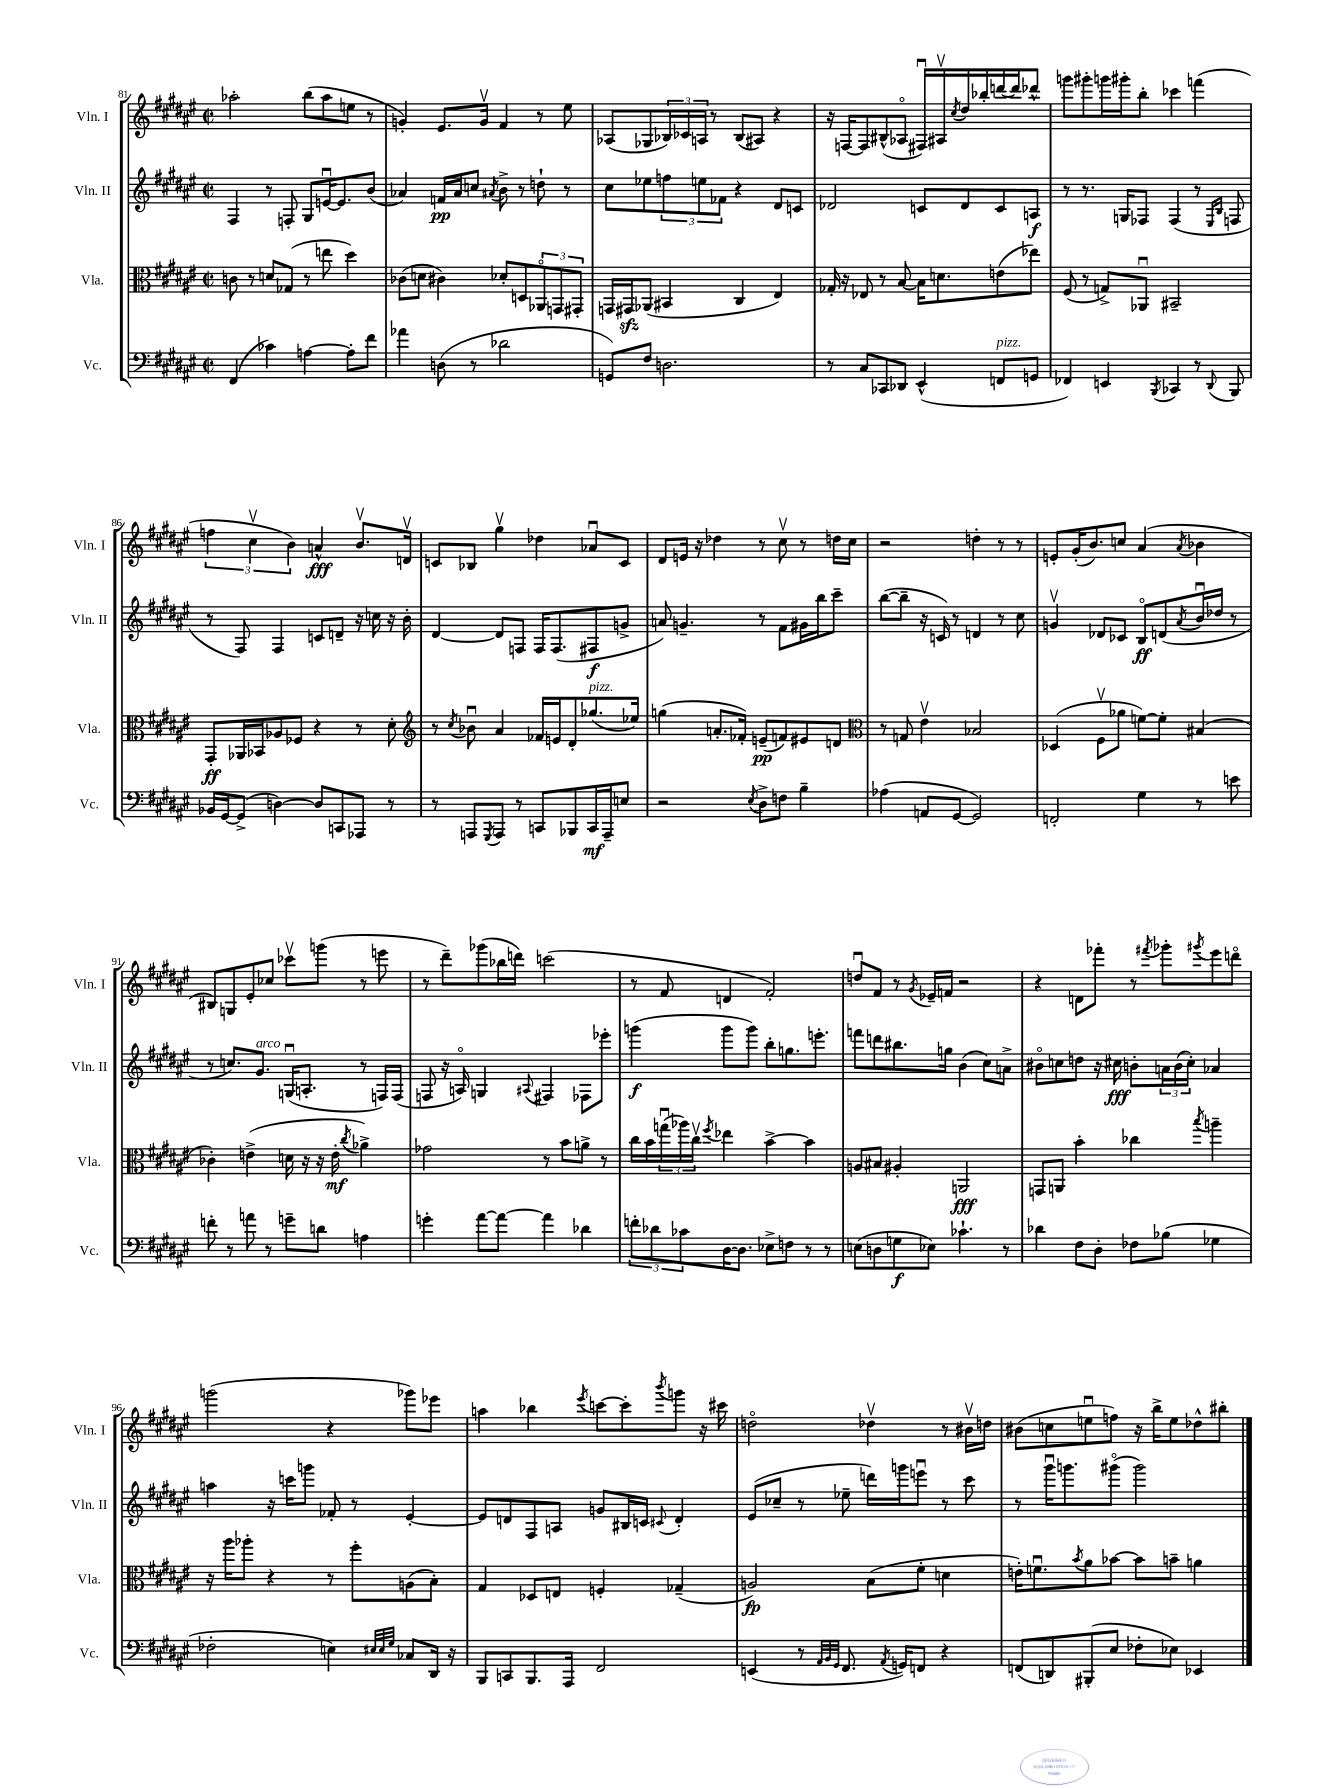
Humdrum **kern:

**kern	**dynam	**kern	**dynam	**kern	**dynam	**kern	**dynam
*part4	*part4	*part3	*part3	*part2	*part2	*part1	*part1
*staff4	*staff4	*staff3	*staff3	*staff2	*staff2	*staff1	*staff1
*I"Vc.	*	*I"Vla.	*	*I"Vln. II	*	*I"Vln. I	*
*I'Vc.	*	*I'Vla.	*	*I'Vln. II	*	*I'Vln. I	*
*clefF4	*	*clefC3	*	*clefG2	*	*clefG2	*
*k[f#c#g#d#a#e#]	*	*k[f#c#g#d#a#e#]	*	*k[f#c#g#d#a#e#]	*	*k[f#c#g#d#a#e#]	*
*M2/2	*	*M2/2	*	*M2/2	*	*M2/2	*
*met(c|)	*	*met(c|)	*	*met(c|)	*	*met(c|)	*
=81	=81	=81	=81	=81	=81	=81	=81
(4FF#/	.	8cn\	.	4F#/	.	2aa-X'\	.
.	.	8r	.	.	.	.	.
4c-X\)	.	8dn/L	.	8r	.	.	.
.	.	(8G-X/J	.	8Fn'/	.	.	.
[4An\	.	8r	.	8G#/L	.	(8bb\L	.
.	.	8een\	.	[16enu/K	.	8aa-\	.
.	.	.	.	8.e/]	.	.	.
8A'\L]	.	4dd#\)	.	.	.	8een\J	.
8f#\J	.	.	.	(8b/J	.	8r	.
=82	=82	=82	=82	=82	=82	=82	=82
4a-X\	.	(8c-X\L	.	4a-X/)	.	4gn'/)	.
.	.	8dn\J	.	.	.	.	.
(8Dn\	.	4c#X\)	.	16fn/LL	pp	8.e#/L	.
.	.	.	.	16a-/J	.	.	.
8r	.	.	.	8ccn/J	.	.	.
.	.	.	.	.	.	16gv/Jk	.
.	.	.	.	8qa#X/	.	.	.
2d-X\	.	8d-X'/L	.	8b^\	.	4f#/	.
.	.	8Dn/	.	8r	.	.	.
.	.	12AA-X/	.	8ddn`\	.	8r	.
.	.	12GGn/	.	.	.	.	.
.	.	.	.	8r	.	8ee#\	.
.	.	12GG#X'/J	.	.	.	.	.
=83	=83	=83	=83	=83	=83	=83	=83
8GGn/L)	.	16GGn/LL	.	8cc#\L	.	(8A-X/L	.
.	.	16GG#Xzz/J	.	.	.	.	.
8F#/J	.	(8AA-X/J	.	8ee-X\	.	8G-X/	.
2.Dn\	.	4BB#X/	.	12ffn\	.	24B-X/L)	.
.	.	.	.	.	.	24c-X/	.
.	.	.	.	12een\	.	24An/JJ	.
.	.	.	.	.	.	8r	.
.	.	.	.	12f-X\J	.	.	.
.	.	4C#/	.	4r	.	(8B-/L	.
.	.	.	.	.	.	8A#X/J)	.
.	.	4E#/)	.	8d#/L	.	4r	.
.	.	.	.	8cn/J	.	.	.
=84	=84	=84	=84	=84	=84	=84	=84
8r	.	16G-X'/	.	2d-X/	.	16r	.
.	.	16r	.	.	.	[16Fn/KL	.
8C#/L	.	8E-X/	.	.	.	8F/]	.
8CC-X/	.	8r	.	.	.	(8B#X^^/	.
8DD-X/J	.	[8B/	.	.	.	8A-X/J	.
(4EE#^^/	.	16B\KL]	.	8cn/L	.	16F#Xu/LL)	.
.	.	8.dn\	.	.	.	16A#Xv/	.
.	.	.	.	.	.	8qcc#/	.
.	.	.	.	8d-/	.	16dd#/	.
.	.	.	.	.	.	16bb-X'/	.
!LO:TX:a:i:t=pizz.	!	!	!	!	!	!	!
8FFn/L	.	(8en\	.	8c/	.	[16dddn/	.
.	.	.	.	.	.	16ddd/J]	.
8GGn/J	.	8ee-X\J)	.	8An/J	f	8ddd-X^^/J	.
=85	=85	=85	=85	=85	=85	=85	=85
4FF-X/)	.	(8F#/	.	8r	.	8gggn\L	.
.	.	8r	.	8.r	.	8ggg#X'\	.
4EEn/	.	8Gn^/L)	.	.	.	16gggn\L	.
.	.	.	.	16Gn/KL	.	16ggg#X'\J	.
.	.	8AA-Xu/J	.	8F-X/J	.	8bb'\J	.
8qBBB/	.	.	.	.	.	.	.
4CC-X/	.	2BB#X~/	.	(4F-/	.	4ccc-X\	.
8r	.	.	.	8r	.	(4fffn\	.
.	.	.	.	16qqE#/LL	.	.	.
8qqDD#/	.	.	.	16qqB/JJ	.	.	.
8BBB/	.	.	.	8Fn/	.	.	.
!!LO:LB:g=z
=86	=86	=86	=86	=86	=86	=86	=86
16BB-X/LL	.	8GG#'/L	ff	8r	.	6ffn\	.
[16GG#/J	.	.	.	.	.	.	.
(8GG#^/J]	.	16AA-X/L	.	8F#/)	.	.	.
.	.	.	.	.	.	6cc#v\	.
.	.	16BB-X/J	.	.	.	.	.
[4Dn\)	.	8A-X/	.	4F#/	.	.	.
.	.	.	.	.	.	6b\)	.
.	.	8F-X/J	.	.	.	.	.
8D/L]	.	4r	.	8cn/L	.	4an^^/	fff
8CCn/	.	.	.	8dn~/J	.	.	.
8AAA-X/J	.	8r	.	16r	.	8.bv/L	.
.	.	.	.	16ccn\	.	.	.
8r	.	8d#'\	.	16r	.	.	.
.	.	.	.	16b'\	.	16dnv/Jk	.
=87	=87	=87	=87	=87	=87	=87	=87
*	*	*clefG2	*	*	*	*	*
8r	.	8r	.	[4d#/	.	8cn/L	.
.	.	8qcc#/	.	.	.	.	.
8AAAn/L	.	8b-Xu\	.	.	.	8B-X/J	.
8qGGG#/	.	.	.	.	.	.	.
8AAA/J	.	4a#/	.	8d#/L]	.	4gg#v\	.
8r	.	.	.	8Fn/J	.	.	.
8CCn/L	.	16f-X/LL	.	16F/KL	.	4dd-X\	.
.	.	16en/J	.	(8.F/	.	.	.
8BBB-X/	.	8d#'/	.	.	.	.	.
!	!	!LO:TX:a:i:t=pizz.	!	!	!	!	!
16CC/L	mf	(8.gg-X/	.	8F#X/	f	8a-Xu/L	.
16AAA~/J	.	.	.	.	.	.	.
8En/J	.	.	.	8gn^/J	.	8c/J	.
.	.	16ee-X/Jk)	.	.	.	.	.
=88	=88	=88	=88	=88	=88	=88	=88
2r	.	(4ggn\	.	8an/)	.	8d#/L	.
.	.	.	.	4.gn~/	.	16en/Jk	.
.	.	.	.	.	.	16r	.
.	.	8.an'/L	.	.	.	4dd-X\	.
.	.	16f-X'/Jk)	.	.	.	.	.
8qE#/	.	.	.	.	.	.	.
8D#^\L	.	(8en~/L	pp	8r	.	8r	.
8Fn\J	.	8fn/)	.	8f#\L	.	8cc#v\	.
4B~\	.	8e#X/	.	16g#X\L	.	8r	.
.	.	.	.	16bb\J	.	.	.
.	.	8dn/J	.	8ccc#~\J	.	16ddn\LL	.
.	.	.	.	.	.	16cc#\JJ	.
=89	=89	=89	=89	=89	=89	=89	=89
*	*	*clefC3	*	*	*	*	*
(4A-X\	.	8r	.	([8bb\L	.	2r	.
.	.	8Gn/	.	8bb~\J]	.	.	.
8AAn/L	.	4e#v\	.	16r	.	.	.
.	.	.	.	16cn/)	.	.	.
[8GG#/J	.	.	.	8r	.	.	.
2GG#/])	.	2B-X/	.	4dn/	.	4ddn'\	.
.	.	.	.	8r	.	8r	.
.	.	.	.	8cc#\	.	8r	.
=90	=90	=90	=90	=90	=90	=90	=90
2FFn'/	.	(4D-X/	.	4gnv/	.	8en'/L	.
.	.	.	.	.	.	(16g#'/K	.
.	.	.	.	.	.	8.b/)	.
.	.	8F#v\L	.	8d-X/L	.	.	.
.	.	8a-X\J	.	8c-X/J	.	8ccn/J	.
4G#\	.	[8fn\L)	.	8B/L	ff	(4a#/	.
.	.	8f'\J]	.	(8dn/	.	.	.
.	.	.	.	8qa#/	.	8qa#/	.
8r	.	(4B#X/	.	16bu/L	.	4b-X\	.
.	.	.	.	16dd-X/JJ	.	.	.
8en\	.	.	.	8r	.	.	.
!!LO:LB:g=z
=91	=91	=91	=91	=91	=91	=91	=91
8fn'\	.	4c-X'\)	.	8r	.	8B#X/L)	.
8r	.	.	.	8.ccn/L)	.	8Gn/	.
8an\	.	(4en^\	.	.	.	8e#'/	.
!	!	!	!	!LO:TX:a:i:t=arco	!	!	!
.	.	.	.	8.g#/J	.	.	.
8r	.	.	.	.	.	8cc-X/J	.
8gn~\L	.	16dn\	.	(16Gnu/KL	.	8ccc-Xv\L	.
.	.	16r	.	8.An'/J	.	.	.
8dn\J	.	16r	.	.	.	(8gggn\J	.
.	.	16e'\	mf	.	.	.	.
.	.	8qcc#/	.	.	.	.	.
4An\	.	4a-X^\)	.	8r	.	8r	.
.	.	.	.	16Fn/LL)	.	8eeen\	.
.	.	.	.	(16F/JJ	.	.	.
=92	=92	=92	=92	=92	=92	=92	=92
4gn'\	.	2g-X\	.	8Fn/	.	8r	.
.	.	.	.	16r	.	8ddd#~\L)	.
.	.	.	.	16An/)	.	.	.
[8a#\L	.	.	.	4Gn/	.	(8ggg-X\	.
8a#\J_	.	.	.	.	.	16bb-X\L	.
.	.	.	.	.	.	16dddn\JJ)	.
.	.	.	.	8qqA#X/	.	.	.
4a#\]	.	8r	.	4F#X/	.	(2cccn\	.
.	.	8b\L	.	.	.	.	.
4d-X\	.	8an^\J	.	8F-X\L	.	.	.
.	.	8r	.	8eee-X'\J	.	.	.
=93	=93	=93	=93	=93	=93	=93	=93
12fn'\L	.	16cc#\LL	.	(4gggn\	f	8r	.
.	.	16b\	.	.	.	.	.
12d-X\	.	.	.	.	.	.	.
.	.	(24ggnu\	.	.	.	8f#/	.
12c-X\	.	24aa-X\)	.	.	.	.	.
.	.	24cc#v\JJ	.	.	.	.	.
.	.	8qff#/	.	.	.	.	.
[16D#\K	.	4ee-X\	.	8ggg\L	.	4dn/	.
8.D#\J]	.	.	.	.	.	.	.
.	.	.	.	8ggg\J)	.	.	.
8E-X^\L	.	[4b^\	.	8bb'\L	.	2f#'/)	.
8Fn\J	.	.	.	8.ggn\	.	.	.
8r	.	4b\]	.	.	.	.	.
.	.	.	.	8.eeen'\J	.	.	.
8r	.	.	.	.	.	.	.
=94	=94	=94	=94	=94	=94	=94	=94
(8En\L	.	8An/L	.	8fffn\L	.	8ddnu/L	.
8Dn\	.	8B#X/J	.	8dddn\	.	8f#/J	.
8Gn\	f	4A#X'/	.	8.bb#X\	.	8r	.
.	.	.	.	.	.	8qg#/	.
8E-X\J)	.	.	.	.	.	16e-X~/LL	.
.	.	.	.	16ggn\Jk	.	16fn/JJ	.
4.c-X`\	.	2AAn/	fff	(4b\	.	2r	.
.	.	.	.	8cc#\L)	.	.	.
8r	.	.	.	8an^\J	.	.	.
=95	=95	=95	=95	=95	=95	=95	=95
4d-X\	.	8GGn/L	.	8b#X\L	.	4r	.
.	.	8AAn/J	.	8ccn\	.	.	.
8F#\L	.	4b'\	.	8ddn\J	.	8dn\L	.
8D#'\J	.	.	.	16r	.	8fff-X'\J	.
.	.	.	.	16cc#X\	fff	.	.
8F-X\L	.	4cc-X\	.	8bn'\L	.	8r	.
.	.	.	.	.	.	8qfff#X/	.
(8B-X\J	.	.	.	24an\L	.	8ggg-X'\L	.
.	.	.	.	(24b\	.	.	.
.	.	.	.	24cc#'\JJ)	.	.	.
.	.	8qbb/	.	.	.	8qggg#X/	.
4G-X\	.	4aan~\	.	4a-X/	.	8eee#\	.
.	.	.	.	.	.	8dddn\J	.
!!LO:LB:g=z
=96	=96	=96	=96	=96	=96	=96	=96
2F-X'\	.	16r	.	4aan\	.	(2gggn\	.
.	.	16aa#\KL	.	.	.	.	.
.	.	8aa-X'\J	.	.	.	.	.
.	.	4r	.	16r	.	.	.
.	.	.	.	16cccn\KL	.	.	.
.	.	.	.	8gggn\J	.	.	.
4En\)	.	8r	.	8f-X'/	.	4r	.
.	.	8ff#'\L	.	8r	.	.	.
32qqE#X/LLL	.	.	.	.	.	.	.
32qqE#/	.	.	.	.	.	.	.
32qqG#/JJJ	.	.	.	.	.	.	.
8C-X/L	.	(8An\	.	[4e#'/	.	8ggg-X\L)	.
16DD#/Jk	.	8B'\J)	.	.	.	8eee-X\J	.
16r	.	.	.	.	.	.	.
=97	=97	=97	=97	=97	=97	=97	=97
8BBB/L	.	4G#/	.	8e#/L]	.	4aan\	.
8CCn/	.	.	.	8dn/	.	.	.
8.BBB/	.	8D-X/L	.	8F#/	.	4bb-X\	.
.	.	8En/J	.	8An/J	.	.	.
16AAA#/Jk	.	.	.	.	.	.	.
.	.	.	.	.	.	8qeee#/	.
2FF#/	.	4Fn'/	.	8gn/L	.	[8cccn\L	.
.	.	.	.	16B#X/L	.	8ccc'\]	.
.	.	.	.	16cn/JJ	.	.	.
.	.	.	.	8qqc#X/	.	8qbbb/	.
.	.	(4G-X~/	.	4d'/	.	8gggn\J	.
.	.	.	.	.	.	16r	.
.	.	.	.	.	.	16ccc#X\	.
=98	=98	=98	=98	=98	=98	=98	=98
(4EEn/	.	2An/)	fp	(8e#/L	.	2ddn\	.
.	.	.	.	8cc-X~/J	.	.	.
8r	.	.	.	8r	.	.	.
32qqAA#/LLL	.	.	.	.	.	.	.
32qqBB/	.	.	.	.	.	.	.
32qqGG#/JJJ	.	.	.	.	.	.	.
8.FF#/	.	.	.	8ee-X~\	.	.	.
.	.	(8B\L	.	16dddn\LL)	.	4dd-Xv\	.
8qAA#/	.	.	.	.	.	.	.
16GGn/KL)	.	.	.	16gggn\J	.	.	.
8FFn/J	.	8f#'\J	.	8eeenu\J	.	.	.
4r	.	4dn\	.	8r	.	8r	.
.	.	.	.	8ccc#\	.	16b#Xv\LL	.
.	.	.	.	.	.	16ddn\JJ	.
=99	=99	=99	=99	=99	=99	=99	=99
(8FFn/L	.	16en'\KL)	.	8r	.	(8b#X\L	.
.	.	8.fnu\	.	.	.	.	.
8DDn/)	.	.	.	16ggg#u\KL	.	8ccn\	.
.	.	.	.	8.gggn\	.	.	.
.	.	8qb/	.	.	.	.	.
(8BBB#X'/	.	8a#\	.	.	.	8eenu\	.
8E#/J	.	[8b-X\J	.	(8ggg#X\J	.	8ffn\J)	.
8F-X'\L	.	8b-\L]	.	2ggg#\)	.	16r	.
.	.	.	.	.	.	16bb^\KL	.
8E-X\J)	.	8bn~\J	.	.	.	8ee\	.
4EE-X/	.	4an\	.	.	.	8dd-X^^\	.
.	.	.	.	.	.	8bb#X'\J	.
==	==	==	==	==	==	==	==
*-	*-	*-	*-	*-	*-	*-	*-
